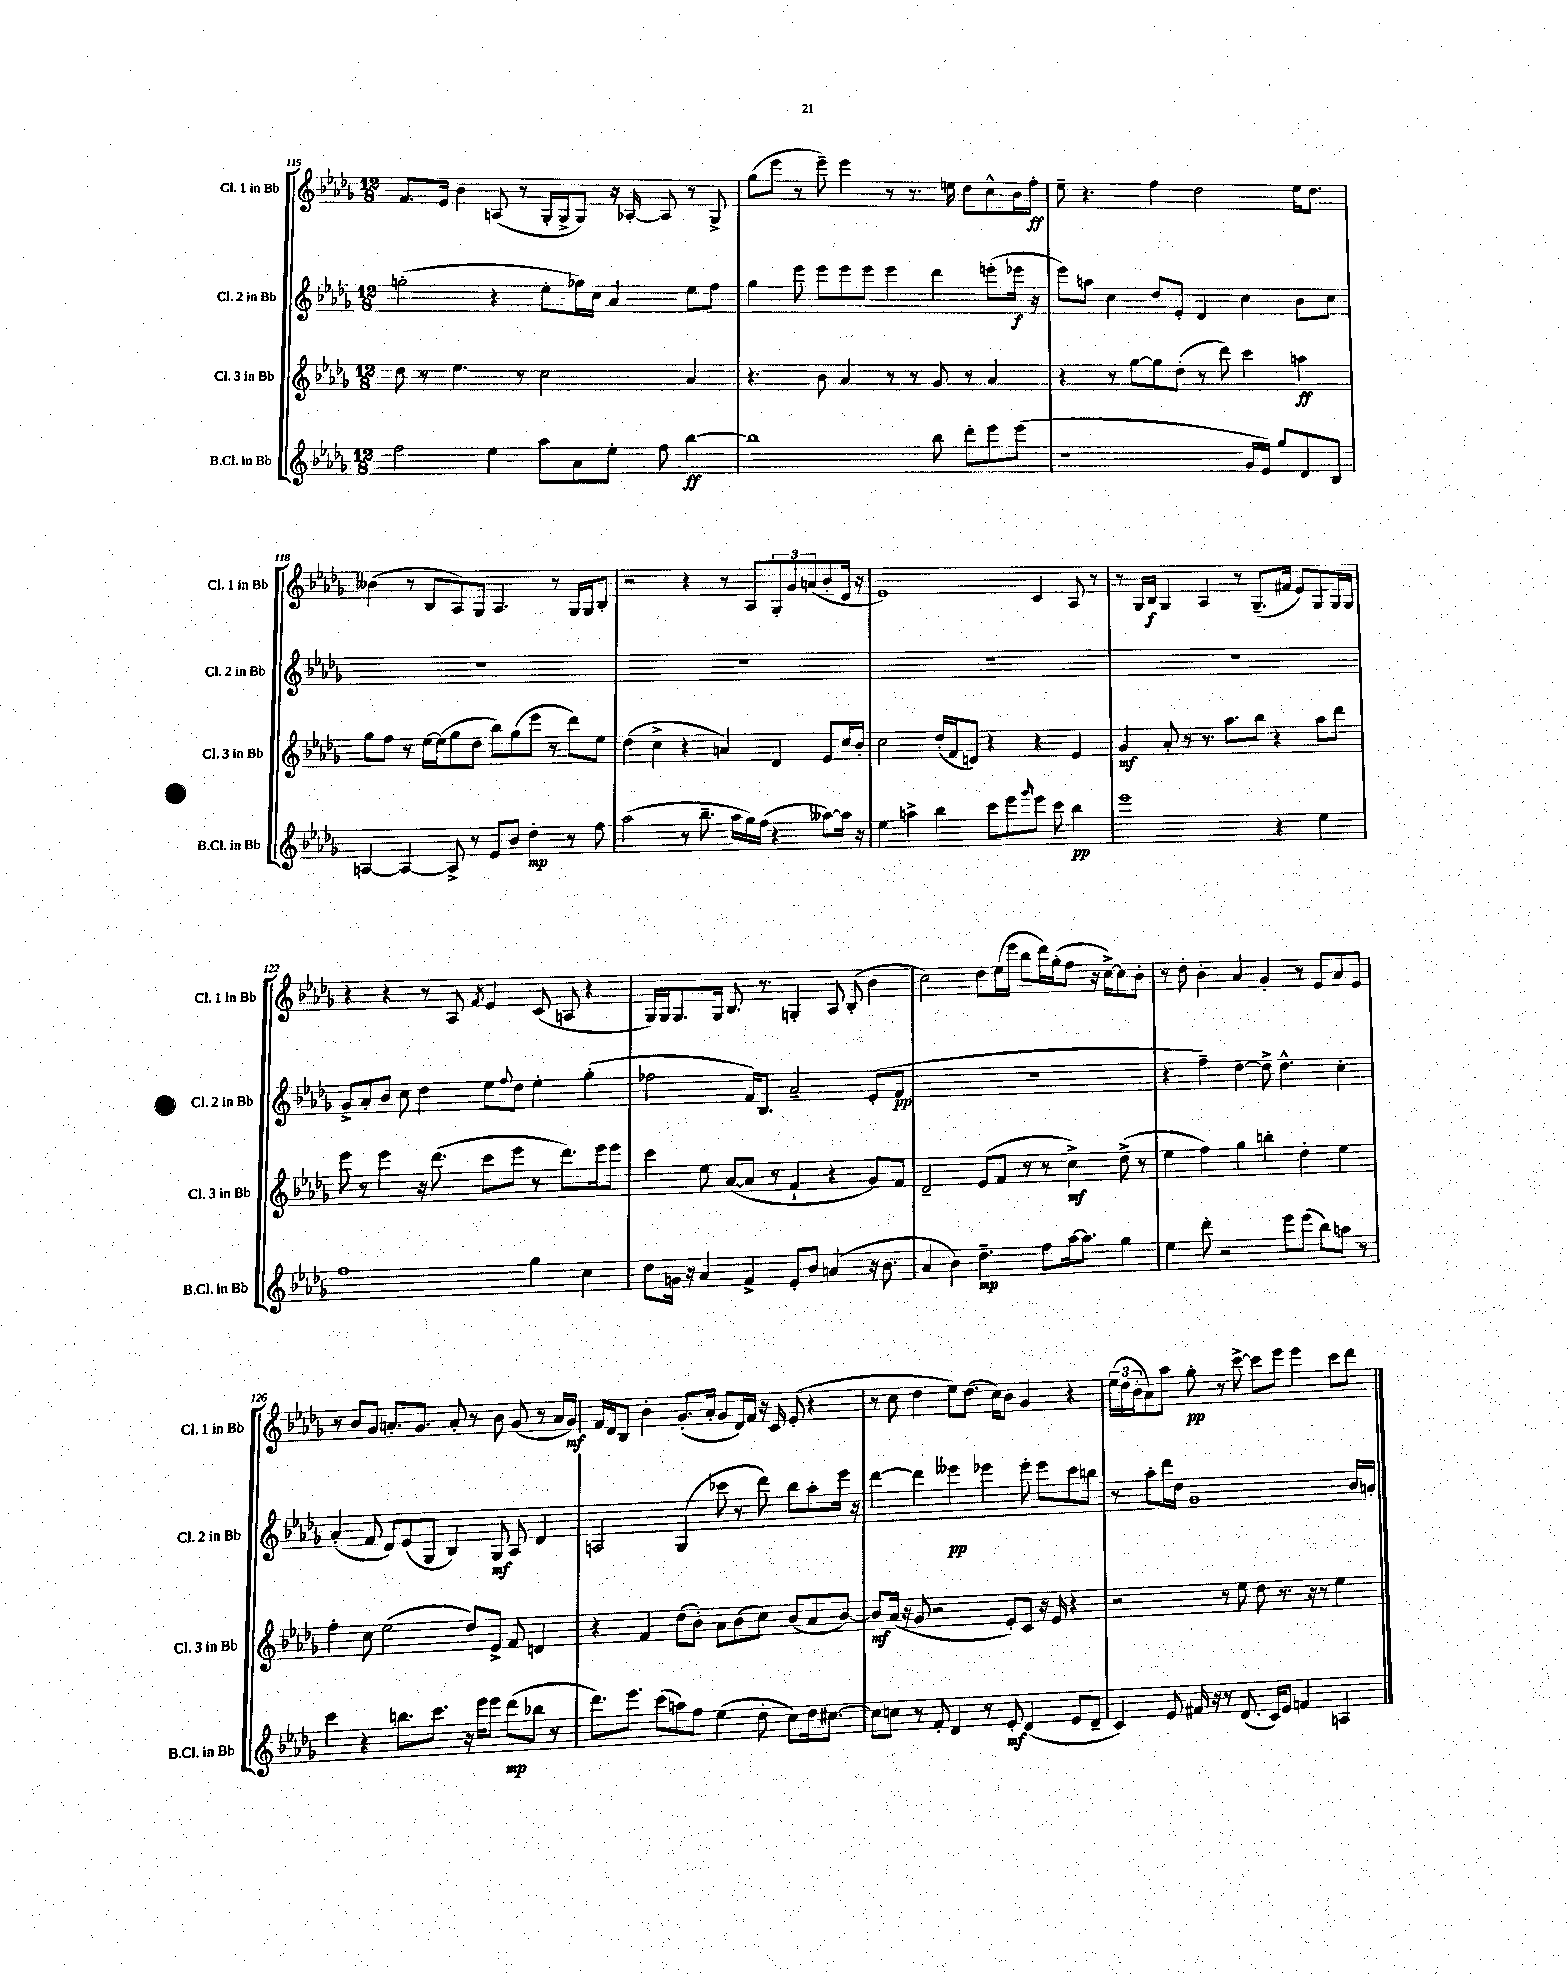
<<
\new StaffGroup <<
\new Staff = "s0" \with { instrumentName = "Cl. 1 in Bb" shortInstrumentName = "Cl. 1 in Bb" } {
    \clef treble \key des \major \numericTimeSignature \time 12/8
    f'8. ees'16 bes'4 a8( r8 ges16-. ges16-> ges8) r16 aes16~-. aes8 r8 ges8-> |
    ges''8( ees'''8 r8 ees'''8--) ees'''4 r8 r8. e''16 des''8 c''8-^ bes'16 f''16-.\ff |
    ees''8-- r4. f''4 des''2 ees''16 des''8. |
    beses'4( r8 bes8 aes8) ges8 aes4. r8 ges16 ges16 bes8-. |
    r2 r4 r8 aes8 \tuplet 3/2 { ges8-. ges'8 a'8( } bes'8-. des'16 r16 |
    ees'1) c'4 aes8 r8 |
    r8 ges16 bes16\f ges4 aes4 r8 ges8.--( fis'16 ees'8) ges8 ges16 ges16 |
    r4 r4 r8 aes8 \acciaccatura { f'8 } ees'4 c'8( a8 r4 |
    ges16) ges16 ges8. ges16 bes8. r8. g4-. aes8 bes8-.( bes'4 |
    c''2) des''8 ees''16( ees'''16 bes''8 des'''16) ges''16-.( f''8 r16 c''16~->) c''8 bes'8-. |
    r8 des''8-. bes'4-. aes'4 ges'4-. r8 ees'8 aes'8 ees'8 |
    r8 bes'8 ges'8 a'8.-. ges'8. a'8-. r8 bes'8 ges'8( r8 a'16 ges'16\mf) |
    f'16 des'16 bes8 bes'4-. ges'8.-.( aes'16-. ges'8 des'16) f'16 r16 c'16 ees'8-.( r4 |
    r8 c''8 des''4 ees''8) des''8.( c''16) bes'8 ges'4 r4 |
    \tuplet 3/2 { ees''16( des''16 bes'16-. } aes'8) aes''8 ges''8-.\pp r8 c'''8~-> c'''8 ees'''8 ees'''4 c'''8 des'''8 \bar "|." |
}
\new Staff = "s1" \with { instrumentName = "Cl. 2 in Bb" shortInstrumentName = "Cl. 2 in Bb" } {
    \clef treble \key des \major \numericTimeSignature \time 12/8
    g''2-.( r4 ees''8-. ges''16) c''16 aes'4 ees''8 f''8 |
    ges''4 ees'''8 ees'''8 ees'''8 ees'''8 ees'''4 des'''4 e'''8-.( ees'''16\f r16 |
    ees'''8) a''8 c''4 des''8 ees'8-. des'4 c''4 bes'8 c''8 |
    R1. |
    R1. |
    R1. |
    R1. |
    ges'8-> aes'8-. bes'8 c''8 des''4 ees''8 \appoggiatura { f''8 } des''8 ees''4-. ges''4-.( |
    fes''2 f'16) bes8. aes'2-- ees'8-.( f'8\pp |
    R1. |
    r4 f''4--) des''4~ des''8-> des''4.-^ c''4-. |
    aes'4-.( f'8 des'8) ees'8( ges8 bes4) ges8\mf aes8 des'4 |
    a2 ges4( ces'''8 r8 des'''8) bes''8 aes''8-. ees'''16 r16 |
    des'''4~ des'''4 eeses'''4\pp ees'''4 ees'''8-. ees'''8 c'''8 b''8 |
    r8 aes''8-. des'''16 des''16 ges'1 bes'16 a'16-. \bar "|." |
}
\new Staff = "s2" \with { instrumentName = "Cl. 3 in Bb" shortInstrumentName = "Cl. 3 in Bb" } {
    \clef treble \key des \major \numericTimeSignature \time 12/8
    des''8 r8 ees''4. r8 c''2 aes'4 |
    r4. bes'8 aes'4 r8 r8 ges'8 r8 aes'4 |
    r4 r8 ges''8~ ges''8 des''8-.( r8 des'''8) c'''4 a''4\ff |
    ges''8 f''8 r8 ees''16~ ees''16( ges''8 des''8 bes''8) ges''8( ees'''8 r8 des'''8) ees''8 |
    des''4( c''4-> r4 a'4) des'4 ees'8 c''16 bes'16-. |
    c''2 des''16-.( f'16 d'8) r4 r4 ees'4 |
    ges'4\mf aes'8-. r8 r8. aes''8. bes''8 r4 aes''8 des'''8 |
    ees'''8 r8 ees'''4 r16 des'''8.( c'''8 ees'''8 r8 des'''8.) ees'''16 ees'''8 |
    c'''4 ees''8 aes'8~( aes'8 r8 f'4-! r4 ges'8) f'8 |
    des'2-- ees'8( f'8 r8 r8 c''4->\mf) des''8->( r8 |
    ees''4 f''4) ges''4 b''4-. des''4-. ees''4 |
    f''4-. c''8 ees''2( des''8) ees'8-> f'8 d'4 |
    r4 f'4 des''8( bes'8-.) aes'8 bes'8( c''8) bes'8( aes'8 bes'8~) |
    bes'8\mf aes'16( r16 ges'8 r2 ees'8-.) c'8 r16 ees'16 r4 |
    r2 r8 ees''8 des''8 r8. r16 r8 ees''4 \bar "|." |
}
\new Staff = "s3" \with { instrumentName = "B.Cl. in Bb" shortInstrumentName = "B.Cl. in Bb" } {
    \clef treble \key des \major \numericTimeSignature \time 12/8
    f''2 ees''4 aes''8 aes'8 ees''8-. f''8 bes''4~\ff |
    bes''1 bes''8 des'''8-. ees'''8 ees'''8( |
    r1 ges'16 ees'16) ges''8 des'8 bes8 |
    a4~ a4~ a8-> r8 ees'8 bes'8 des''4-.\mp r8 f''8 |
    aes''2( r8 bes''8.-- aes''16 ges''16) f''16( r4 aeses''8~) aeses''16 r16 |
    ees''4 a''4-> bes''4 c'''8 ees'''8 \grace { ges'''16 } ees'''8 c'''8 bes''4\pp |
    ees'''1 r4 ees''4 |
    f''1 ges''4 c''4 |
    des''8 g'16 r16 aes'4 f'4-> ees'8-. bes'8 a'4( r16 bes'8. |
    aes'4 bes'4) des''4.--\mp f''8 aes''16~ aes''8. ges''4 |
    ees''4 des'''8-. r2 ees'''8 ees'''8( bes''8) a''8 r8 |
    c'''4 r4 b''8. c'''8. r16 ees'''16 ees'''8 des'''8\mp( bes''8 r8 |
    des'''8.) ees'''8. c'''8( a''8) f''8 ees''4( des''8-. c''8) des''16 cis''8.~ |
    cis''8 c''8 r8 f'8-. des'4 r8 ees'8-.\mf des'4( ees'8 des'8-- |
    c'4) ees'8 fis'16 r16 r8 des'8.( c'16) ees'8 f'4 a4 \bar "|." |
}
>>
>>
\layout { \context { \Score currentBarNumber = #115 } }
